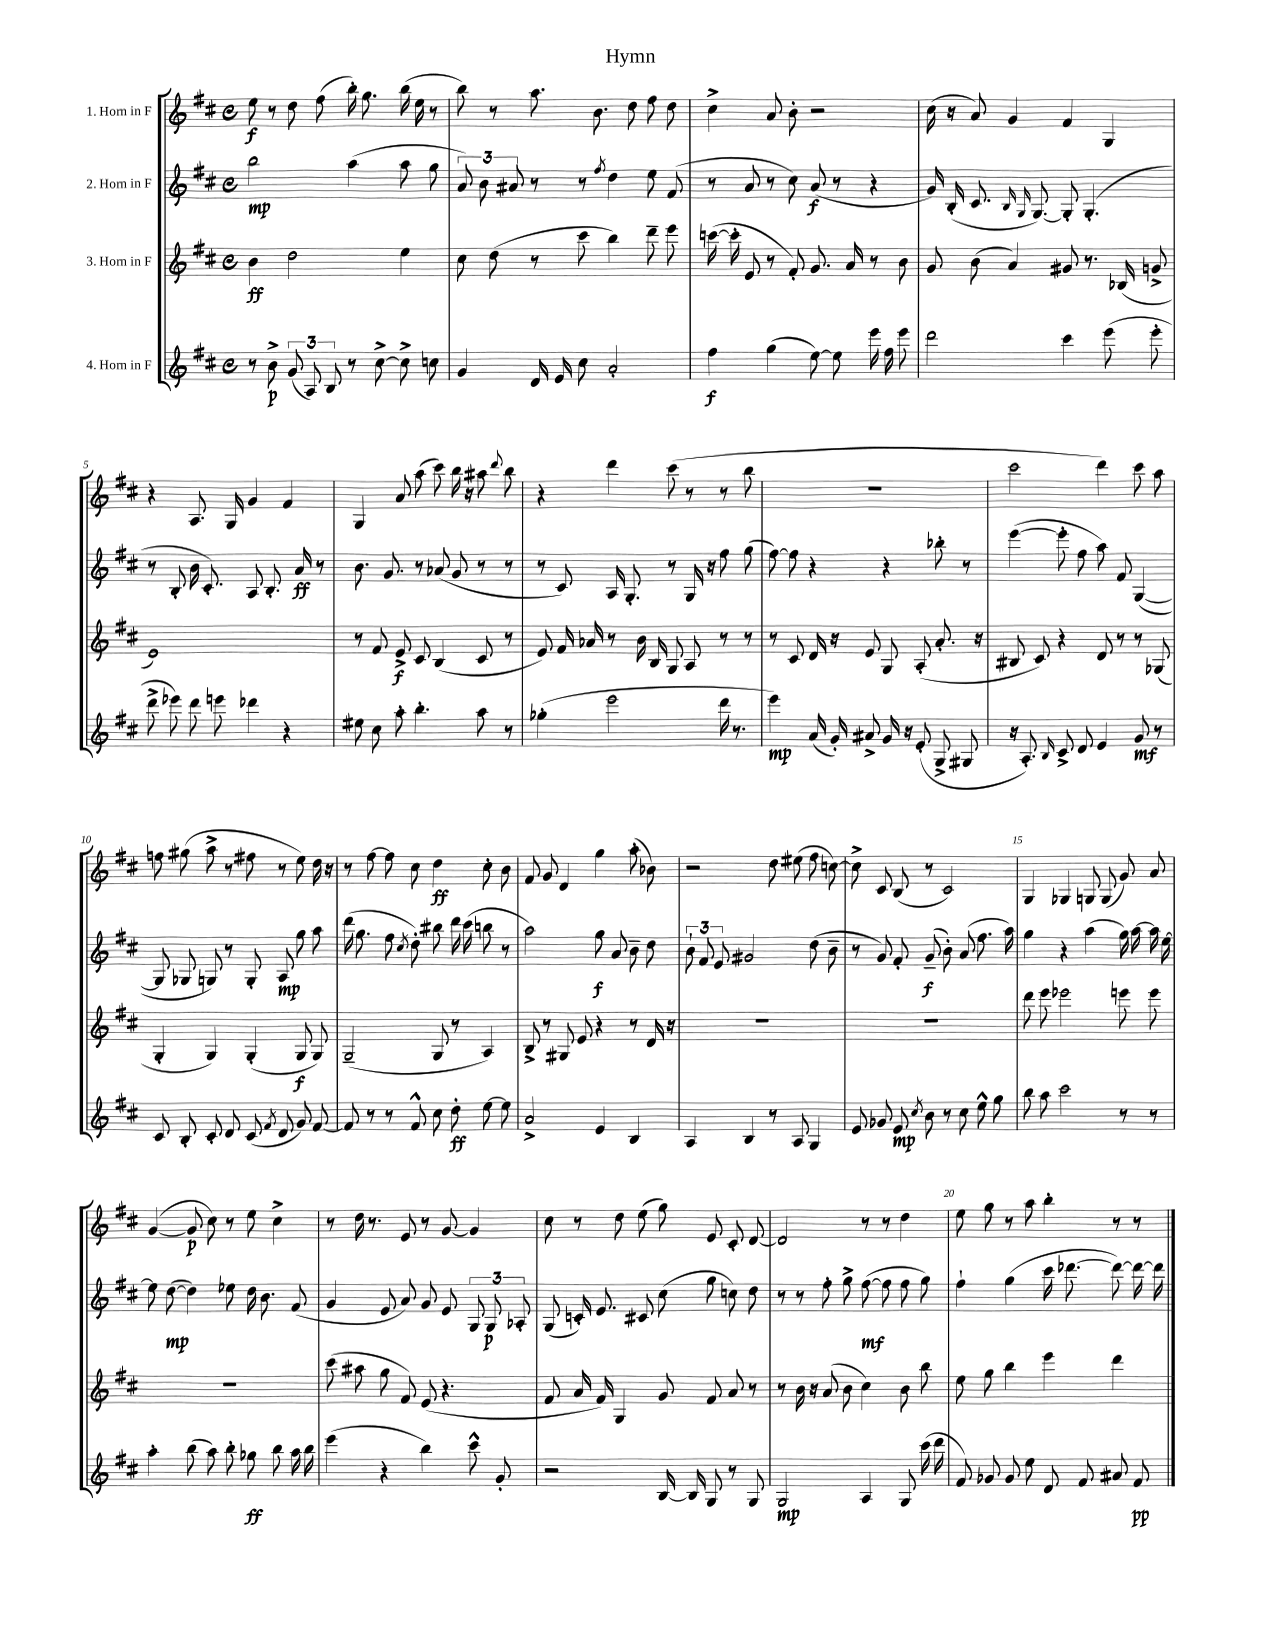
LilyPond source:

\header { title = "Hymn" }
<<
\new StaffGroup <<
\new Staff = "s0" \with { instrumentName = "1. Horn in F" } {
    \clef treble \key d \major \defaultTimeSignature \time 4/4
    \autoBeamOff e''8\f r8 d''8 fis''8( b''16-.) g''8. b''16( e''16 r8 |
    b''8) r8 a''8. b'8. d''8 fis''8 d''8 |
    cis''4-> a'8 b'8-. r2 |
    cis''16( r16 a'8) g'4 fis'4 g4 |
    r4 a8. g16 g'4 fis'4 |
    g4 a'8 a''8( cis'''8) b''16 r16 ais''8 \appoggiatura { d'''8 } b''8 |
    r4 d'''4 cis'''8( r8 r8 b''8 |
    R1 |
    cis'''2 d'''4) cis'''8 a''8 |
    f''8 gis''8( a''8-> r8 fis''8 r8 e''8) d''16 r16 |
    r8 fis''8~ fis''8 cis''8 d''4\ff cis''8-. b'8 |
    fis'8 g'8 d'4 g''4 a''8-.( bes'8) |
    r2 d''8 eis''8( fis''8 c''8~) |
    c''8-> cis'8 b8( r8 cis'2) |
    g4 ges4 g8 g8( g'8) a'8 |
    g'4~( g'8\p cis''8) r8 e''8 cis''4-> |
    r8 d''16 r8. e'8 r8 g'8~ g'4 |
    cis''8 r8 d''8 e''8( g''8) e'8 cis'8-. d'8~ |
    d'2 r8 r8 d''4 |
    e''8 g''8 r8 a''8 b''4-. r8 r8 \bar "|." |
}
\new Staff = "s1" \with { instrumentName = "2. Horn in F" } {
    \clef treble \key d \major \defaultTimeSignature \time 4/4
    \autoBeamOff b''2\mp a''4( a''8 g''8 |
    \tuplet 3/2 { a'8) b'8 ais'8 } r8 r8 \acciaccatura { fis''8 } d''4 e''8 fis'8( |
    r8 a'8 r8 cis''8) a'8\f( r8 r4 |
    g'16) b16-.( cis'8. \grace { b16 g16 } g8.~) g8-. g4.-.( |
    r8 b8-. b'16 cis'8.-.) a8 b8.-. a'16\ff r8 |
    b'8. g'8. r8 aes'8( g'8 r8 r8 |
    r8 cis'8) a16 g8.-. r8 g16 r16 fis''8 g''8( |
    fis''8~) fis''8 r4 r4 bes''8-. r8 |
    e'''4~( e'''8-. fis''8 a''8) fis'8 g4~( |
    g8 ges8 g8) r8 g8-. a8\mp g''8 a''8 |
    d'''16( g''8. fis''8 \acciaccatura { cis''8 } d''8-.) bis''8 d'''16 cis'''16( b''8 r8 |
    a''2) g''8\f a'8 b'8-- d''8 |
    \tuplet 3/2 { b'8-! fis'8 e'8 } gis'2 d''8( b'8-- |
    r8 g'8) fis'8-. g'8--\f( b'8-.) a'8( fis''8. a''16) |
    g''4 r4 a''4( g''16) a''16~ a''16 e''16~ |
    e''8 d''8~\mp( d''4) ees''8 d''16 b'8. fis'8( |
    g'4 e'8 a'8) g'8 e'8 \tuplet 3/2 { g8 g8\p aes8-. } |
    g8( c'16-.) e'8. cis'8 cis''8( g''8 c''8) d''8 |
    r8 r8 fis''8-. g''8-> fis''8~\mf( fis''8 fis''8 g''8) |
    fis''4-! g''4( cis'''16 des'''8.~ des'''8~) des'''16~ des'''16 \bar "|." |
}
\new Staff = "s2" \with { instrumentName = "3. Horn in F" } {
    \clef treble \key d \major \defaultTimeSignature \time 4/4
    \autoBeamOff b'4\ff d''2 e''4 |
    cis''8 d''8( r8 cis'''8 b''4) d'''8-- e'''8 |
    c'''16~( c'''16-. e'8 r8 fis'8-.) g'8. a'16 r8 b'8 |
    g'8 b'8( a'4) gis'8 r8. bes16( g'8-> |
    e'1) |
    r8 fis'8 e'8->\f cis'8 b4( cis'8 r8 |
    e'8) fis'16 aes'16 r8 b'16 b16 g8 a8 r8 r8 |
    r8 cis'8 d'16 r16 e'8 g8 a8-.( a'8.-. r16 |
    bis8 cis'8) r4 d'8 r8 r8 ges8( |
    g4-. g4) g4-.( g8\f g8) |
    g2--( g8 r8 a4) |
    b8-> r8 gis8 e'8 r4 r8 d'16 r16 |
    R1 |
    R1 |
    d'''8 e'''8 ees'''2 e'''8 e'''8 |
    R1 |
    cis'''8( ais''8 g''8 fis'8) e'8( r4. |
    fis'8 a'16 fis'16) g4 g'8 fis'8 a'8 r8 |
    r8 b'16 r16 a'8( b'8 cis''4) b'8 b''8 |
    e''8 g''8 b''4 e'''4 d'''4 \bar "|." |
}
\new Staff = "s3" \with { instrumentName = "4. Horn in F" } {
    \clef treble \key d \major \defaultTimeSignature \time 4/4
    \autoBeamOff r8 b'8->\p \tuplet 3/2 { g'8( a8) b8 } r8 cis''8~-> cis''8-> c''8 |
    g'4 d'16 e'16 cis''8 a'2-. |
    fis''4\f g''4( e''8~) e''8 e'''16 fis''16 e'''8 |
    d'''2 cis'''4 e'''8( e'''8-. |
    d'''8-> ees'''8) d'''8 e'''8 des'''4 r4 |
    eis''8 cis''8 a''8-. b''4.-. a''8 r8 |
    ges''4-.( e'''2 d'''16 r8. |
    e'''4\mp) a'16( g'16-.) ais'8-> g'16 r16 e'8-.( g8-> gis8 |
    r16 a8.-.) \grace { b16 } cis'8-> d'8 e'4 g'8\mf r8 |
    cis'8 b8-. cis'8-. d'8 cis'8( \acciaccatura { fis'8 } d'8 g'8) fis'8~ |
    fis'8 r8 r8 fis'8-^ cis''8 d''8-.\ff e''8~ e''8 |
    a'2-> e'4 b4 |
    a4 b4 r8 a8 g4 |
    e'8 ges'8 e'8\mp \acciaccatura { cis''8 } b'8 r8 cis''8 e''8-^ g''8 |
    b''8 a''8 cis'''2 r8 r8 |
    a''4-. b''8( a''8) b''8-. ges''8\ff b''8 a''16 b''16 |
    e'''4( r4 b''4) cis'''8-^ g'8-. |
    r2 b16~ b16 g8 r8 g8 |
    g2\mp a4 g8 cis'''16( d'''16 |
    fis'8) ges'8 ges'8 e''8 d'8 fis'8 ais'8 fis'8\pp \bar "|." |
}
>>
>>
\layout { \context { \Score \override BarNumber.break-visibility = ##(#f #t #t) barNumberVisibility = #(every-nth-bar-number-visible 5) } }
